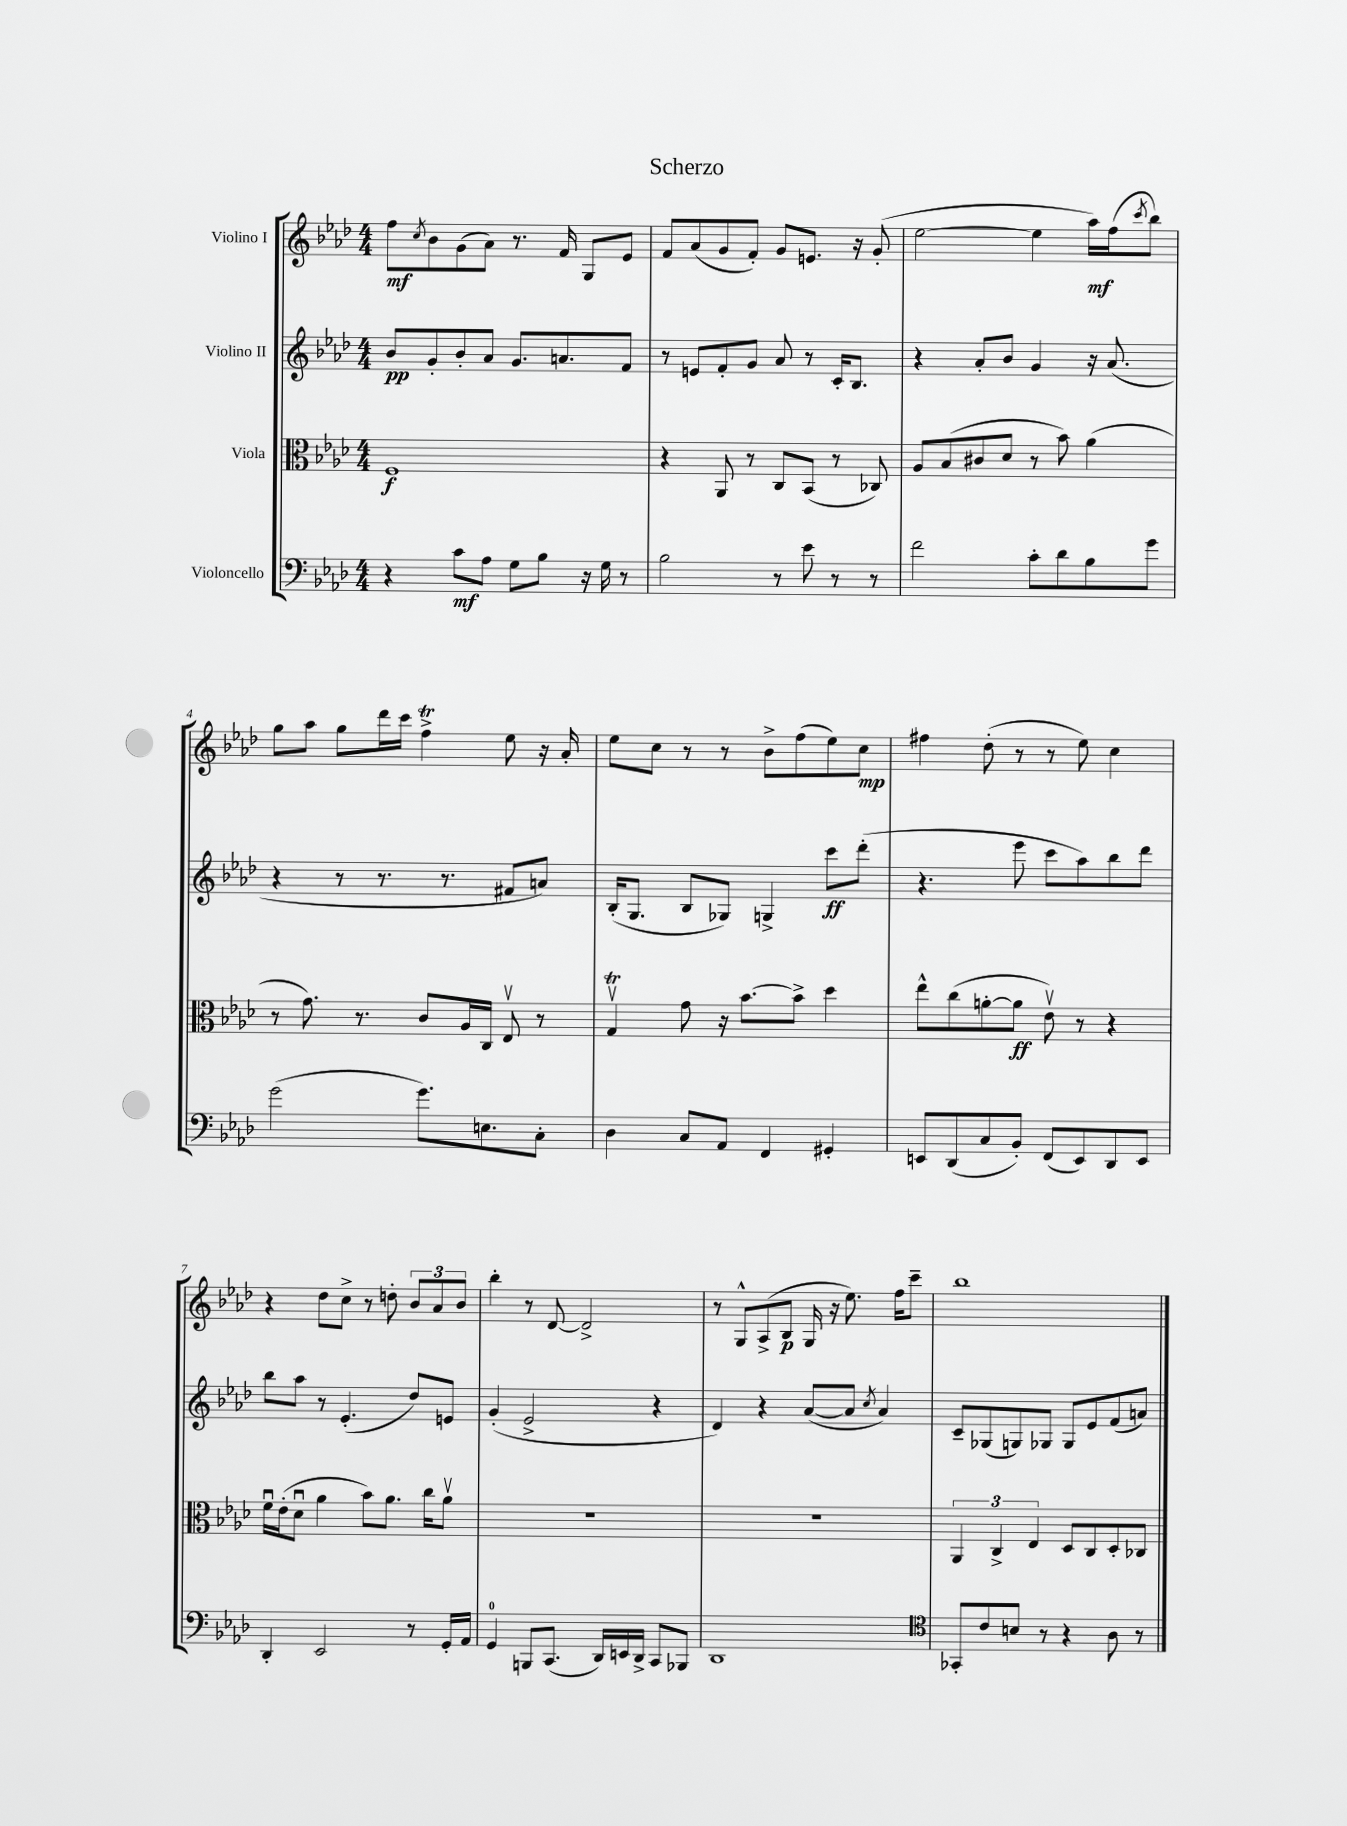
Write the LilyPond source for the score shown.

\header { title = "Scherzo" }
<<
\new StaffGroup <<
\new Staff = "s0" \with { instrumentName = "Violino I" } {
    \clef treble \key aes \major \numericTimeSignature \time 4/4
    f''8\mf \acciaccatura { c''8 } bes'8 g'8( aes'8) r8. f'16 g8 ees'8 |
    f'8 aes'8( g'8 f'8-.) g'8 e'8. r16 g'8-.( |
    ees''2~ ees''4 aes''16\mf) f''16( \acciaccatura { c'''8 } bes''8) |
    g''8 aes''8 g''8 des'''16 c'''16 f''4->\trill ees''8 r16 aes'16-. |
    ees''8 c''8 r8 r8 bes'8-> f''8( ees''8) c''8\mp |
    fis''4 des''8-.( r8 r8 ees''8) c''4 |
    r4 des''8 c''8-> r8 d''8-. \tuplet 3/2 { bes'8 aes'8 bes'8 } |
    bes''4-. r8 des'8~ des'2-> |
    r8 g8-^ aes8->( bes8\p g16 r16 ees''8.) f''16 c'''8-- |
    bes''1 \bar "|." |
}
\new Staff = "s1" \with { instrumentName = "Violino II" } {
    \clef treble \key aes \major \numericTimeSignature \time 4/4
    bes'8\pp g'8-. bes'8-. aes'8 g'8. a'8. f'8 |
    r8 e'8 f'8-. g'8 aes'8 r8 c'16-. bes8. |
    r4 aes'8-. bes'8 g'4 r16 aes'8.( |
    r4 r8 r8. r8. fis'8 a'8) |
    bes16-.( g8. bes8 ges8) g4-> c'''8\ff des'''8-.( |
    r4. ees'''8 c'''8 aes''8) bes''8 des'''8 |
    bes''8 aes''8 r8 ees'4.-.( des''8) e'8 |
    g'4-.( ees'2-> r4 |
    des'4) r4 aes'8~( aes'8 \acciaccatura { c''8 } aes'4) |
    c'8-- ges8( g8) ges8 ges8 ees'8 f'8( a'8) \bar "|." |
}
\new Staff = "s2" \with { instrumentName = "Viola" } {
    \clef alto \key aes \major \numericTimeSignature \time 4/4
    f1\f |
    r4 aes,8 r8 c8 bes,8( r8 ces8) |
    aes8 bes8( cis'8 des'8 r8 bes'8) aes'4( |
    r8 g'8.) r8. c'8 aes16 c16 ees8\upbow r8 |
    g4\upbow\trill g'8 r16 bes'8.~ bes'8-> des''4 |
    ees''8-^ c''8( a'8~-. a'8\ff ees'8\upbow) r8 r4 |
    f'16\downbow ees'16-.( des'8\downbow aes'4 bes'8) aes'8. c''16 aes'8\upbow |
    R1 |
    R1 |
    \tuplet 3/2 { aes,4 c4-> ees4 } des8 c8 des8-. ces8 \bar "|." |
}
\new Staff = "s3" \with { instrumentName = "Violoncello" } {
    \clef bass \key aes \major \numericTimeSignature \time 4/4
    r4 c'8\mf aes8 g8 bes8 r16 g16 r8 |
    bes2 r8 ees'8 r8 r8 |
    f'2 c'8-. des'8 bes8 g'8 |
    g'2( g'8.) e8. c8-. |
    des4 c8 aes,8 f,4 gis,4-. |
    e,8 des,8( c8 bes,8-.) f,8( e,8) des,8 e,8 |
    des,4-. ees,2 r8 g,16-. aes,16 |
    g,4-0 b,,8 c,8.( des,16) e,16 des,16-> c,8 bes,,8 |
    des,1 |
    \clef tenor ges,8-. c'8 b8 r8 r4 aes8 r8 \bar "|." |
}
>>
>>
